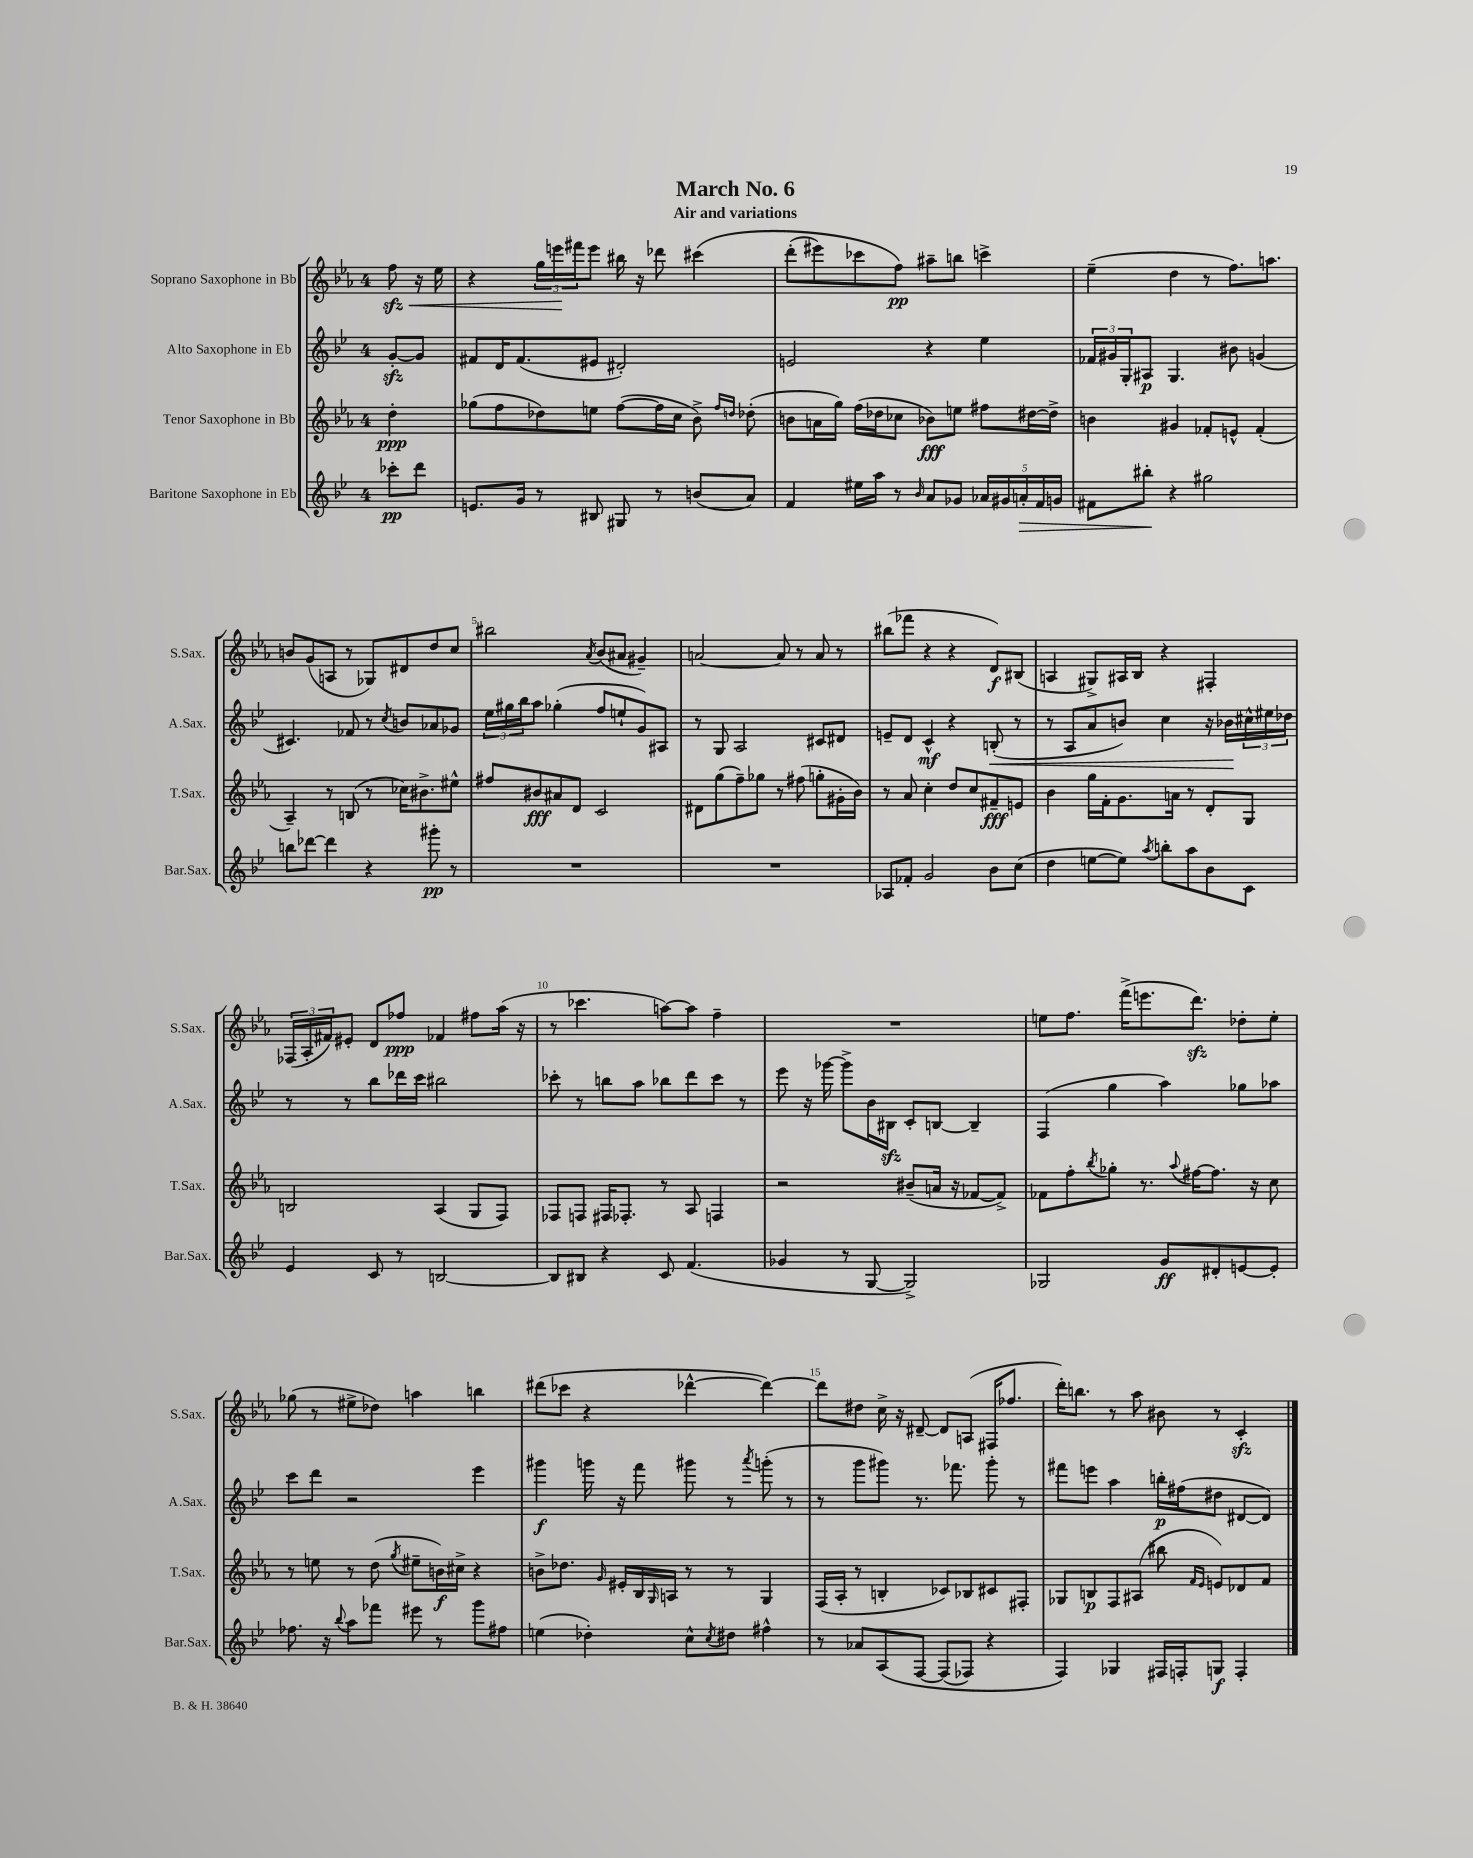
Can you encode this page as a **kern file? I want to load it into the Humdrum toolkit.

**kern	**kern	**kern	**kern
*staff4	*staff3	*staff2	*staff1
*clefG2	*clefG2	*clefG2	*clefG2
*k[b-e-]	*k[b-e-a-]	*k[b-e-]	*k[b-e-a-]
*M4/4	*M4/4	*M4/4	*M4/4
8ccc-'	4dd'	[8g'	8ff
8ddd	.	8g]	16r
.	.	.	16ee-
=	=	=	=
8.e	(8gg-	8f#	4r
.	8ff	16d	.
16g	.	(8.f#	.
8r	8dd-)	.	24gg
.	.	.	24eee
.	.	.	24fff#
8B#	8ee	8e#	8eee
8G#	([8ff	2d#')	16bb#
.	.	.	16r
8r	16ff]	.	8ddd-
.	16cc	.	.
(8b	8b-^)	.	&(4ccc#
.	16qqff	.	.
.	16qqdd	.	.
8a)	(8dd-'	.	.
=	=	=	=
4f	8b	2e	(8ddd'
.	16a	.	8eee#)
.	16gg)	.	.
16ee#	(16ff	.	8ccc-
16aa	16dd-	.	.
8r	8cc-	.	8ff&)
16qqb-	.	.	.
8a	8b-)	4r	8aa#~
8g-	8ee	.	8bb
20a-	8ff#	4ee-	4ccc^
20g#	.	.	.
20a'	.	.	.
.	[16dd#	.	.
20f	.	.	.
.	16dd#^]	.	.
20g	.	.	.
=	=	=	=
8f#	4b	24f-	(4ee-~
.	.	24g#	.
.	.	24G'	.
8bb#'	.	8A#	.
4r	4g#	4.G	4dd
2gg#	8f-'	.	8r
.	8e^^	8b#	8.ff)
.	(4f-'	(4g	.
.	.	.	8.aa
=	=	=	=
8bb	4A-~)	4.c#)	8b
[8ddd-	.	.	(8g
4ddd-]	8r	.	8A
.	(8B	8f-	8r
4r	8r	8r	8G-)
.	.	8qcc	.
.	16cc-)	8b	8d#
.	8.b#^	.	.
8ggg#'	.	8a-	8dd
8r	8ee#^^	8g-	8cc
=	=	=	=
1r	8ff#	24ee-	2bb#
.	.	24gg#	.
.	.	24bb-	.
.	8b#	8aa	.
.	8a#	(4gg-'	.
.	8d	.	.
.	.	.	8qa-
.	2c	8ff	(8b-
.	.	8ee`	8a#
.	.	8g)	4g#~)
.	.	8A#	.
=	=	=	=
1r	8d#	8r	[2a
.	(8gg	8G	.
.	8ff~)	2A	.
.	8gg-	.	.
.	8r	.	8a]
.	(8ff#	.	8r
.	8gg'	8c#	8a
.	16g#'	8d#	8r
.	16b-)	.	.
=	=	=	=
8A-	8r	8e~	(8bb#
8f-'	8a-	8d	8fff-
2g	4cc'	4c^^	4r
.	8dd	4r	4r
.	8cc	.	.
8b-	8f#~	(8B'	8d)
(8cc	8e	8r	(8B#
=	=	=	=
4dd	4b-	8r	4A
.	.	8A	.
[8ee	16gg	8a	8G#^)
.	16f'	.	.
8ee])	8.g	8b)	16A#
.	.	.	16B-
8qaa	.	.	.
8bb'	.	4cc	4r
.	16a	.	.
8aa	8r	.	.
8b-	8d'	16r	4F#'
.	.	16b-	.
8c	8G	24cc#^^	.
.	.	24ee#	.
.	.	24dd-	.
=	=	=	=
4e-	2B	8r	(24F-
.	.	.	24A-'
.	.	.	24f#)
.	.	8r	8e#'
8c	.	8bb-	8d
8r	.	16ddd-	8ff-
.	.	16ccc	.
[2B	(4A-	2bb#	4f-
.	8G	.	8ff#
.	8F)	.	(16aa-
.	.	.	16r
=	=	=	=
8B]	8F-	8ccc-'	8r
8B#	8F	8r	4.ccc-
4r	16F#	8bb	.
.	8.F-'	.	.
.	.	8aa	.
8c	8r	8bb-	[8aa)
(4.f	8A-	8ddd	8aa]
.	4F	8ccc-	4ff~
.	.	8r	.
=	=	=	=
4g-	2r	8eee-	1r
.	.	16r	.
.	.	[16ggg-	.
8r	.	8ggg-^]	.
[8G	.	16b-	.
.	.	16B#	.
2G^])	(8b#~	8c'	.
.	16a	[8B	.
.	16r	.	.
.	[8f-	4B~]	.
.	8f-^])	.	.
=	=	=	=
2G-	8f-	(4F	8ee
.	8ff'	.	8.ff
.	8qbb-	.	.
.	8gg-'	4gg	.
.	.	.	(16fff^
.	8.r	.	8.eee
8g	.	4aa)	.
.	8qqaa-	.	.
.	[16ff#	.	8.ddd)
8d#'	8.ff#]	.	.
[8e	.	8gg-	8dd-'
.	16r	.	.
8e']	8cc	8aa-	8ee'
=	=	=	=
8.ff-	8r	8ccc	(8gg-
.	8ee	8ddd	8r
16r	.	.	.
8qqbb-	.	.	.
8aa	8r	2r	8ee#^
8fff-	(8dd	.	8dd-)
.	8qgg	.	.
8eee#	8ee#~	.	4aa
8r	16b)	.	.
.	16cc#^	.	.
8ggg	4r	4eee-	4bb
8ff#	.	.	.
=	=	=	=
(4ee	8b^	4ggg#	(8ddd#
.	8.dd-	.	8ccc-
4dd-')	.	16ggg	4r
.	16qqg	.	.
.	16e#'	16r	.
.	16B-	8fff	.
.	16qqG	.	.
.	16A	.	.
8cc^^	8r	8ggg#	[4ddd-^^
8qcc	.	.	.
8dd#	8r	8r	.
.	.	8qaaa	.
4ff#^^	4G	(8ggg'	4ddd-_)
.	.	8r	.
=	=	=	=
8r	(16F	8r	8ddd-]
.	16A-'	.	.
8a-	8r	8ggg	8dd#
&(8A	4B'	8ggg#)	16cc^
.	.	.	16r
[8F	.	8.r	[8d#~
(8F]	8c-)	.	8d#]
.	.	8.fff-	.
8F-)	8B-	.	(8A
4r	8c#	8ggg#'	16F#
.	.	.	8.ff-
.	8F#'	8r	.
=	=	=	=
4F&)	8G-	8fff#	16ddd')
.	.	.	8.bb
.	8B	8eee	.
4G-	8F	4aa	8r
.	(8A#	.	8aa-
16F#	8bb#	16bb'	8b#
16F'	.	(16ff#	.
.	16qqf	.	.
.	16qqe-	.	.
8G	8e)	8dd#	8r
4F'	8d-	[8d#	4c'
.	8f	8d#])	.
==	==	==	==
*-	*-	*-	*-
